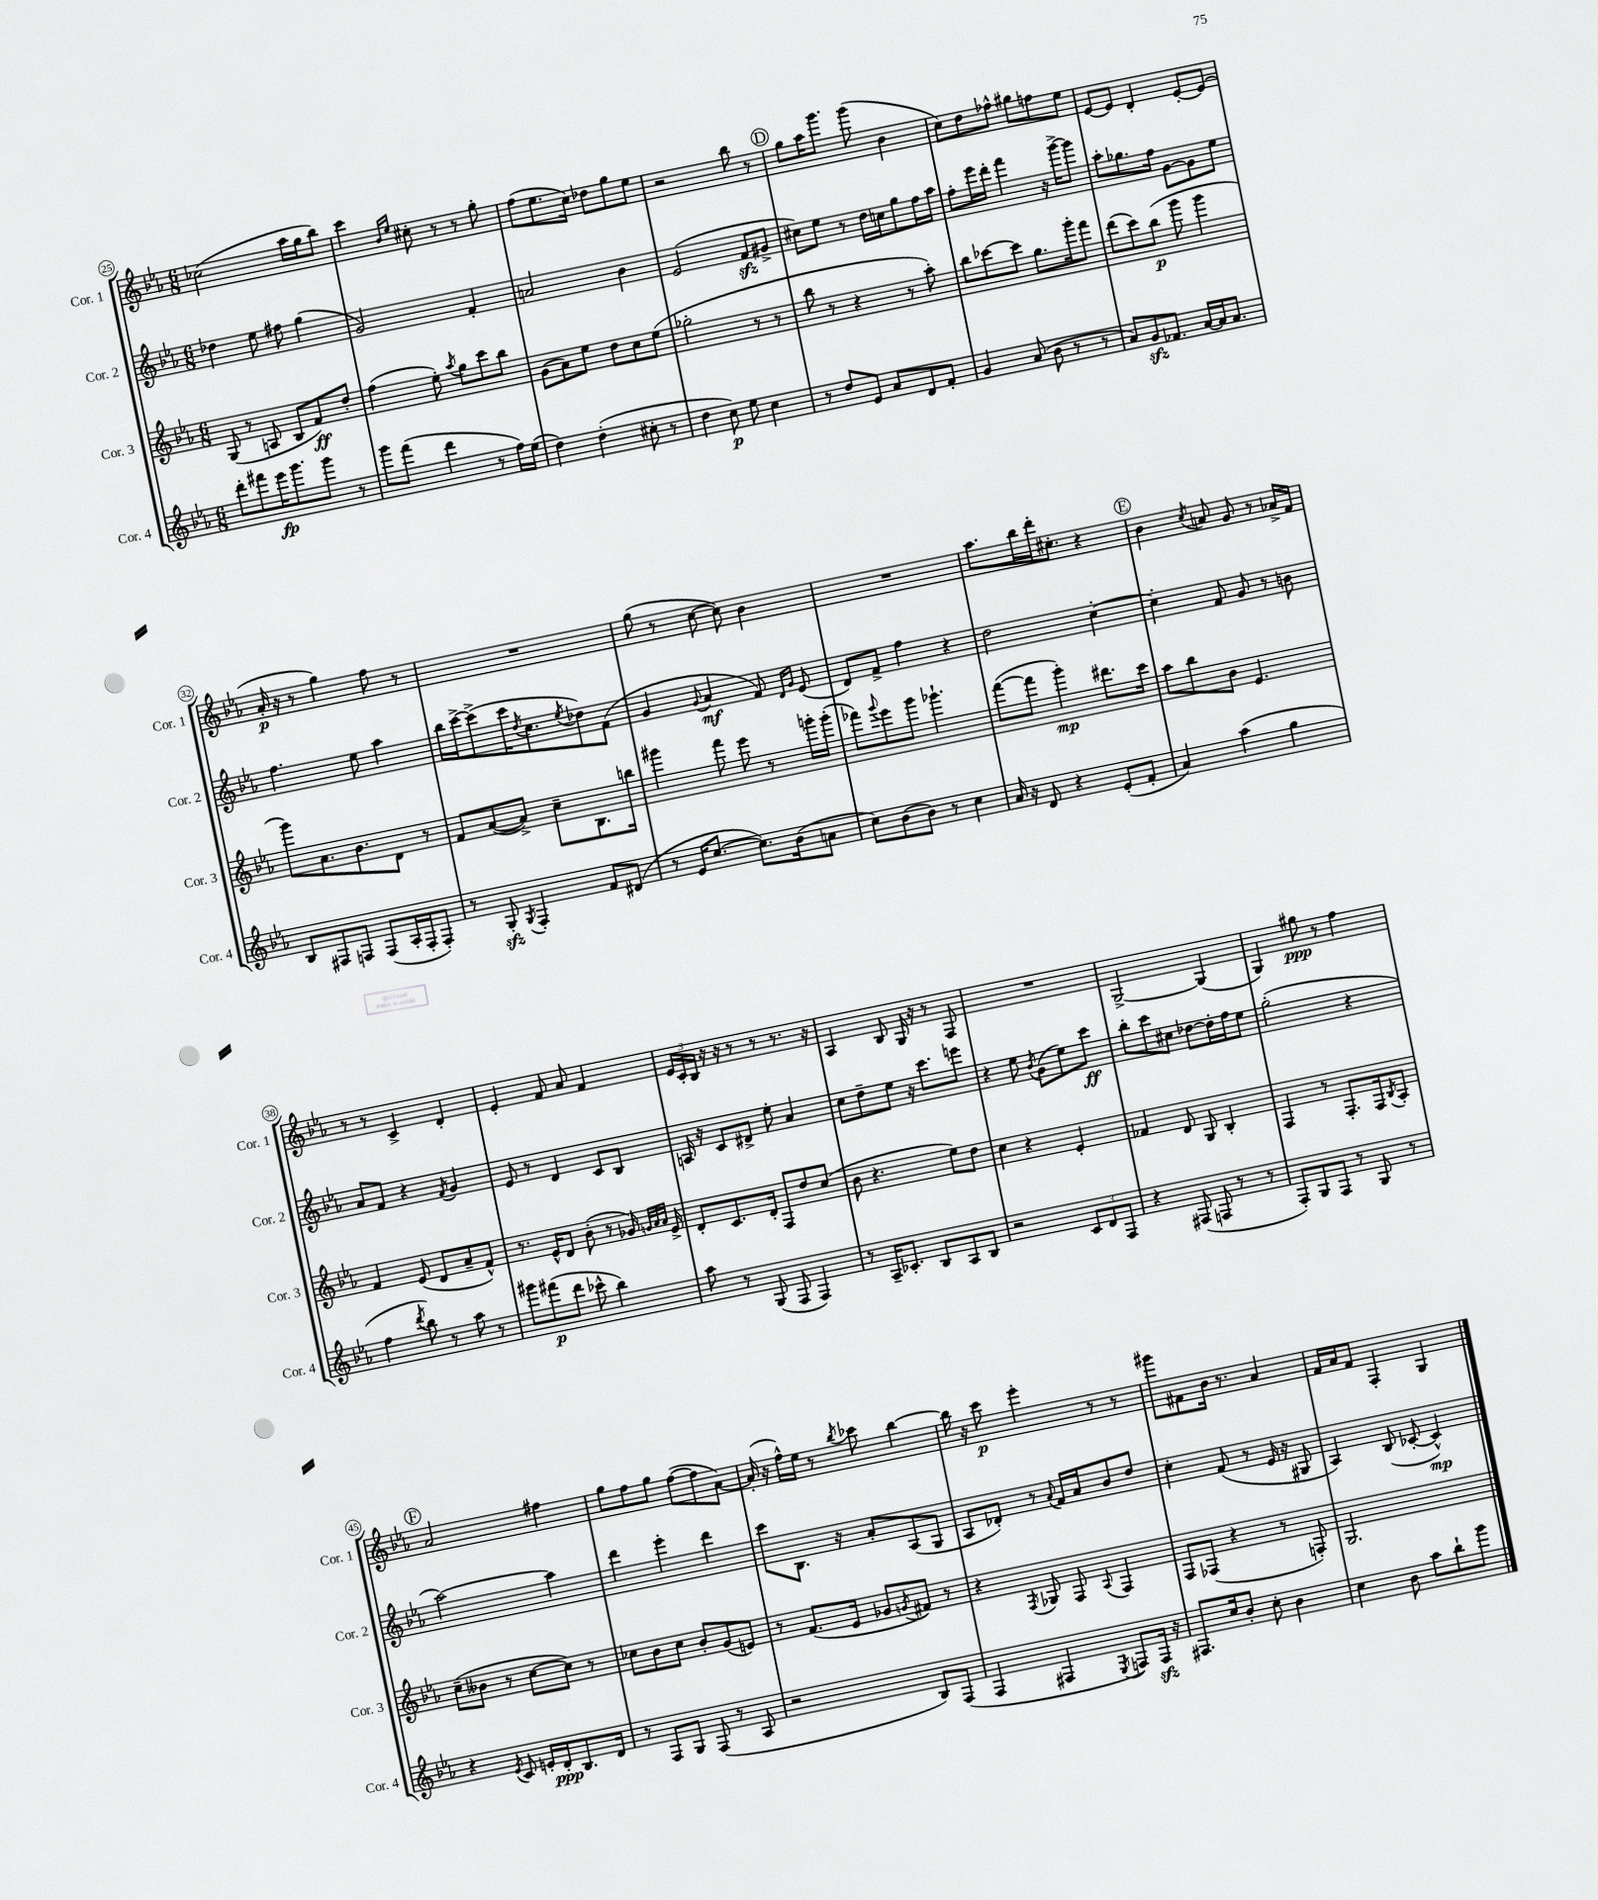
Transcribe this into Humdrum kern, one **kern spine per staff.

**kern	**kern	**kern	**kern
*staff4	*staff3	*staff2	*staff1
*clefG2	*clefG2	*clefG2	*clefG2
*k[b-e-a-]	*k[b-e-a-]	*k[b-e-a-]	*k[b-e-a-]
*M6/8	*M6/8	*M6/8	*M6/8
8ddd'\L	(8G/	4dd-\	(2cc-\
8fff#\	8r	.	.
16eee-\K	8A/	8ee-\	.
8.ggg\	.	.	.
.	8B-/L	8ff#\	.
8ggg\J	8f/)	(4gg\	16aa-\LL
.	.	.	16gg\J
8r	8dd'/J	.	8bb-\J)
=	=	=	=
8ggg\L	(4ff\	2g/)	4ccc\
(8fff\J	.	.	.
.	.	.	16qqb-/LL
.	.	.	16qqee-/JJ
4ddd\	8ee-'\)	.	8cc#'\
.	8qaa-/	.	.
.	8gg\L	.	8r
8r	8ccc\	4f'/	8r
16ff\LL)	8bb-\J	.	8gg'\
(16ee-\JJ	.	.	.
=	=	=	=
4dd\)	(8g\L	2a/	(8ff\L
.	8a-\)	.	8.ee-\
(4dd'\	8ee-\J	.	.
.	.	.	16cc\Jk)
.	8dd\L	.	8dd-\L
8cc#'\	8cc\	4b-\	8gg\
8r	(8ee-\J	.	8ee-\J
=	=	=	=
4dd\	2gg-'\	(2e-/	2r
8cc\)	.	.	.
8ee-\	.	.	.
4cc\	8r	8f/L	8bb-\
.	8r	8g#^/J	8r
=	=	=	=
8r	8bb-\	8cc#\L)	8gg\L
8dd/L	8r	8ee-\J	16aa-\K
.	.	.	8.ggg\J
8e-/J	4r	8r	.
8a-/L	.	16dd\LL	(8ggg\
.	.	16cc\J	.
8d/	8r	8gg\	4b-\
8f'/J	8aa-'\)	16ff\L	.
.	.	16aa-\JJ	.
=	=	=	=
4g/	8bb-\L	8ff'\L	8cc\L)
.	[8ccc-\	16eee-\L	8dd\
.	.	16ddd'\JJ	.
(8a-/	8ccc-\]J	4fff\	8ff-^^\J
8b-\	8.gg\L	.	8gg#\L
8r	.	16r	8ff\
.	16ggg'\k	[16ggg^\LK	.
8r	8fff\J	8ggg\]J	8ee-\J
=	=	=	=
8a-/L)	(8ddd\L	8aa-'\L	[8e-/L
8g/	8ccc\)	8.gg-\	8e-/]J
8.f-/J	(8bb-\J	.	4d'/
.	.	16ff\Jk	.
.	8ggg\	[8g\L	.
[16a-/LL	.	.	.
16a-/]J	4ggg\	8g\]	[8e-'/L
8.a-/J	.	.	.
.	.	8ee-\J	(8e-/]J
=	=	=	=
8B-/L	8ggg\L)	4.ff\	16a-'/
.	.	.	16r
8F#/	8.a-\	.	8r
8F/J	.	.	4gg\)
.	8.b-\	.	.
(8F/L	.	8ee-\	.
16A-'/L	8d\J	4aa-\	8ff\
16F'/J	.	.	.
8F'/J)	8r	.	8r
=	=	=	=
8r	8f/L	16bb-\LL	2.r
.	.	[16ccc^\J	.
8G'/	([8a-/	(8ccc^\]	.
8qG/	.	.	.
4F'/	8a-^/]J)	16ccc\K	.
.	.	8qdd/	.
.	.	8.cc\	.
.	8cc~\L	.	.
.	.	8qee-/	.
8f/L	8.B-\	8dd-\)	.
(8d#/J	.	(8f\J	.
.	16bb\Jk	.	.
=	=	=	=
8r	4ggg#\	4g/	(8gg\
16e-/LK	.	.	8r
[8.cc/J	.	.	.
.	.	8qqg/	.
.	8fff\	4a-/	[8cc\
8.cc\]L)	8eee-\	.	8cc\])
.	8r	8f/)	4b-\
(16b-\k	.	.	.
.	.	16qqd/LL	.
.	.	16qqg/JJ	.
8a\J	16ggg'\LL	(8e-/	.
.	(16ggg'\JJ	.	.
=	=	=	=
8cc\L)	8fff-\L)	8d/L)	2.r
.	8qqggg/	.	.
(8b-\	8eee-\	8f^/J	.
8b-\J)	8ggg\J	4ff\	.
8r	4.ggg-`\	.	.
4cc\	.	4r	.
=	=	=	=
16a-/	([8fff\L	2dd\	8.aa-\L
16r	.	.	.
8d/	8fff\]J	.	.
.	.	.	16bb-\L
4r	4ggg'\)	.	16ddd'\J
.	.	.	8.cc#'\J
(8e-'/L	8.ddd#\L	[4cc'\	4r
8f'/J	.	.	.
.	16ccc\Jk	.	.
=	=	=	=
4a-/)	8aa-\L	4cc'\]	4b-\
.	8bb-\	.	.
.	.	.	8qcc/
(4aa-\	8b-\J	8f/	8a/
.	4.e-/	8g/	8g/
4gg\	.	8r	8r
.	.	8b\	16a-^/LL
.	.	.	16f/JJ
=	=	=	=
4ff\	4f/	8a-/L	8r
.	.	8f/J	8r
8qddd/	.	.	.
8bb-\)	(8e-/	4r	4c^/
8r	8d/L	.	.
.	.	8qf/	.
8aa-\	8a-~/	4g/	4d'/
8r	8f^^/J)	.	.
=	=	=	=
8ggg#\L	8.r	8e-/	4e-'/
(8fff#\	.	8r	.
.	16e-^^/LK	.	.
8ddd\J	8d/J	4d/	8f/
8ccc-^^\	(8b-'\	.	8a-/
4bb-\)	8r	8c/L	4f/
.	16g-/)	8B-/J	.
.	32qqg/LLL	.	.
.	32qqa-/	.	.
.	32qqa-/JJJ	.	.
.	16e-^/	.	.
=	=	=	=
8aa-\	8d'/L	16A/	24e-/LL
.	.	.	24c'/
.	.	16r	.
.	.	.	24B-/JJ
8r	8.c/	8c/L	16r
.	.	.	16r
(8G/	.	8d#^/J	8r
.	16d'/Jk	.	.
8F/	8F/L	8ee-'\	8r
4F/)	8dd/	4a-/	8.r
.	(8cc/J	.	.
.	.	.	16r
=	=	=	=
8r	8b-\	8cc\L	4A-/
16A-~/LK	4.r	8dd~\	.
8.c-'/J	.	.	.
.	.	8ee-\J	8B-/
8B-/L	.	16r	16G/
.	.	8.ccc\L	16r
8A-/	8ee-\L)	.	8r
8B-/J	8dd\J	8eee\J	8F/
=	=	=	=
2r	4cc\	4r	2.r
.	4r	8ee-\	.
.	.	8qb-/	.
.	.	(8g\L	.
12c/L	4e-'/	8ee-\)	.
12d/	.	.	.
.	.	8ccc\J	.
12F/J	.	.	.
=	=	=	=
4r	4f-/	8bb-'\L	[2G^/
.	.	8ccc\	.
(8F#/	8d/	8cc#\J	.
8F/	8G/	[8dd-\L	.
8r	4B-'/	16dd-'\]L	(4G/]
.	.	16ff\J	.
8r	.	8ee-\J	.
=	=	=	=
8F'/L)	4F/	(2gg'\	4G/)
8G/	.	.	.
8F/J	8r	.	8gg#\
8r	8.F'/L	.	8r
8G/	.	4r	4ff\
.	16F/k	.	.
.	8qB-/	.	.
8r	8A-'/J	.	.
=	=	=	=
4r	(8cc~\L	[2aa-\)	2a-/
.	8b--\J	.	.
8qe-/	.	.	.
8c/	8r	.	.
16e'/LL	[8cc\L	.	.
16d'/J	.	.	.
8.B-/	8cc\]J)	4aa-\]	4ff#\
.	8r	.	.
16d/Jk	.	.	.
=	=	=	=
8r	8cc-\L	4ddd\	8gg\L
8F/L	8b-\	.	8ff\
8G/J	8cc-\J	4eee-'\	8gg\J
(8F/	8b-'/L	.	([8ff\L
8r	(8g/	4ddd\	8ff\]
8A-/	8e/J)	.	[8a-\J)
=	=	=	=
2r	8r	8ccc\L	(16a-'/]
.	.	.	16r
.	(8.f/L	8.B-\J	16ff^^\LL)
.	.	.	16ee-\JJ
.	.	.	8r
.	16e-/Jk	16r	.
.	.	.	8qbb-/
.	8g-/L	8a-'/L	8ccc-\
.	8qg/	.	.
8B-/L)	8f#/J)	(8A-/	[4bb-\
(8F/J	8r	8G/J	.
=	=	=	=
4F/	4r	8A-/L	16bb-\]
.	.	.	16r
.	.	8d-'/J)	8ccc\
.	8qF/	.	.
4F#/	8G-/	8r	4eee-'\
.	.	8qqa-/	.
.	8F/	16f/LL	.
.	.	16a-/J	.
8qE-/	8qqA-/	.	.
8F/L)	4F/	8b-/	8r
16F/Jk	.	8dd/J	8r
16r	.	.	.
=	=	=	=
8.F#/L	8F/L	4cc'\	8ggg#\L
.	(8F-/J	.	8f#\
16cc/k	.	.	.
8b-'/J	4r	(8f/	16b-\Jk
.	.	.	8.r
8cc'\	.	8r	.
4b-\	8r	16e-/	4a-/
.	.	16r	.
.	8F'/)	8G#/	.
=	=	=	=
4cc\	2.G/	4A-/)	16f/LL
.	.	.	16a-/J
.	.	.	8f/J
8b-\	.	(8B-/	4F'/
8aa-\L	.	[8c-'/	.
8bb-`\	.	4c-^^/])	4G/
8ggg\J	.	.	.
==	==	==	==
*-	*-	*-	*-
